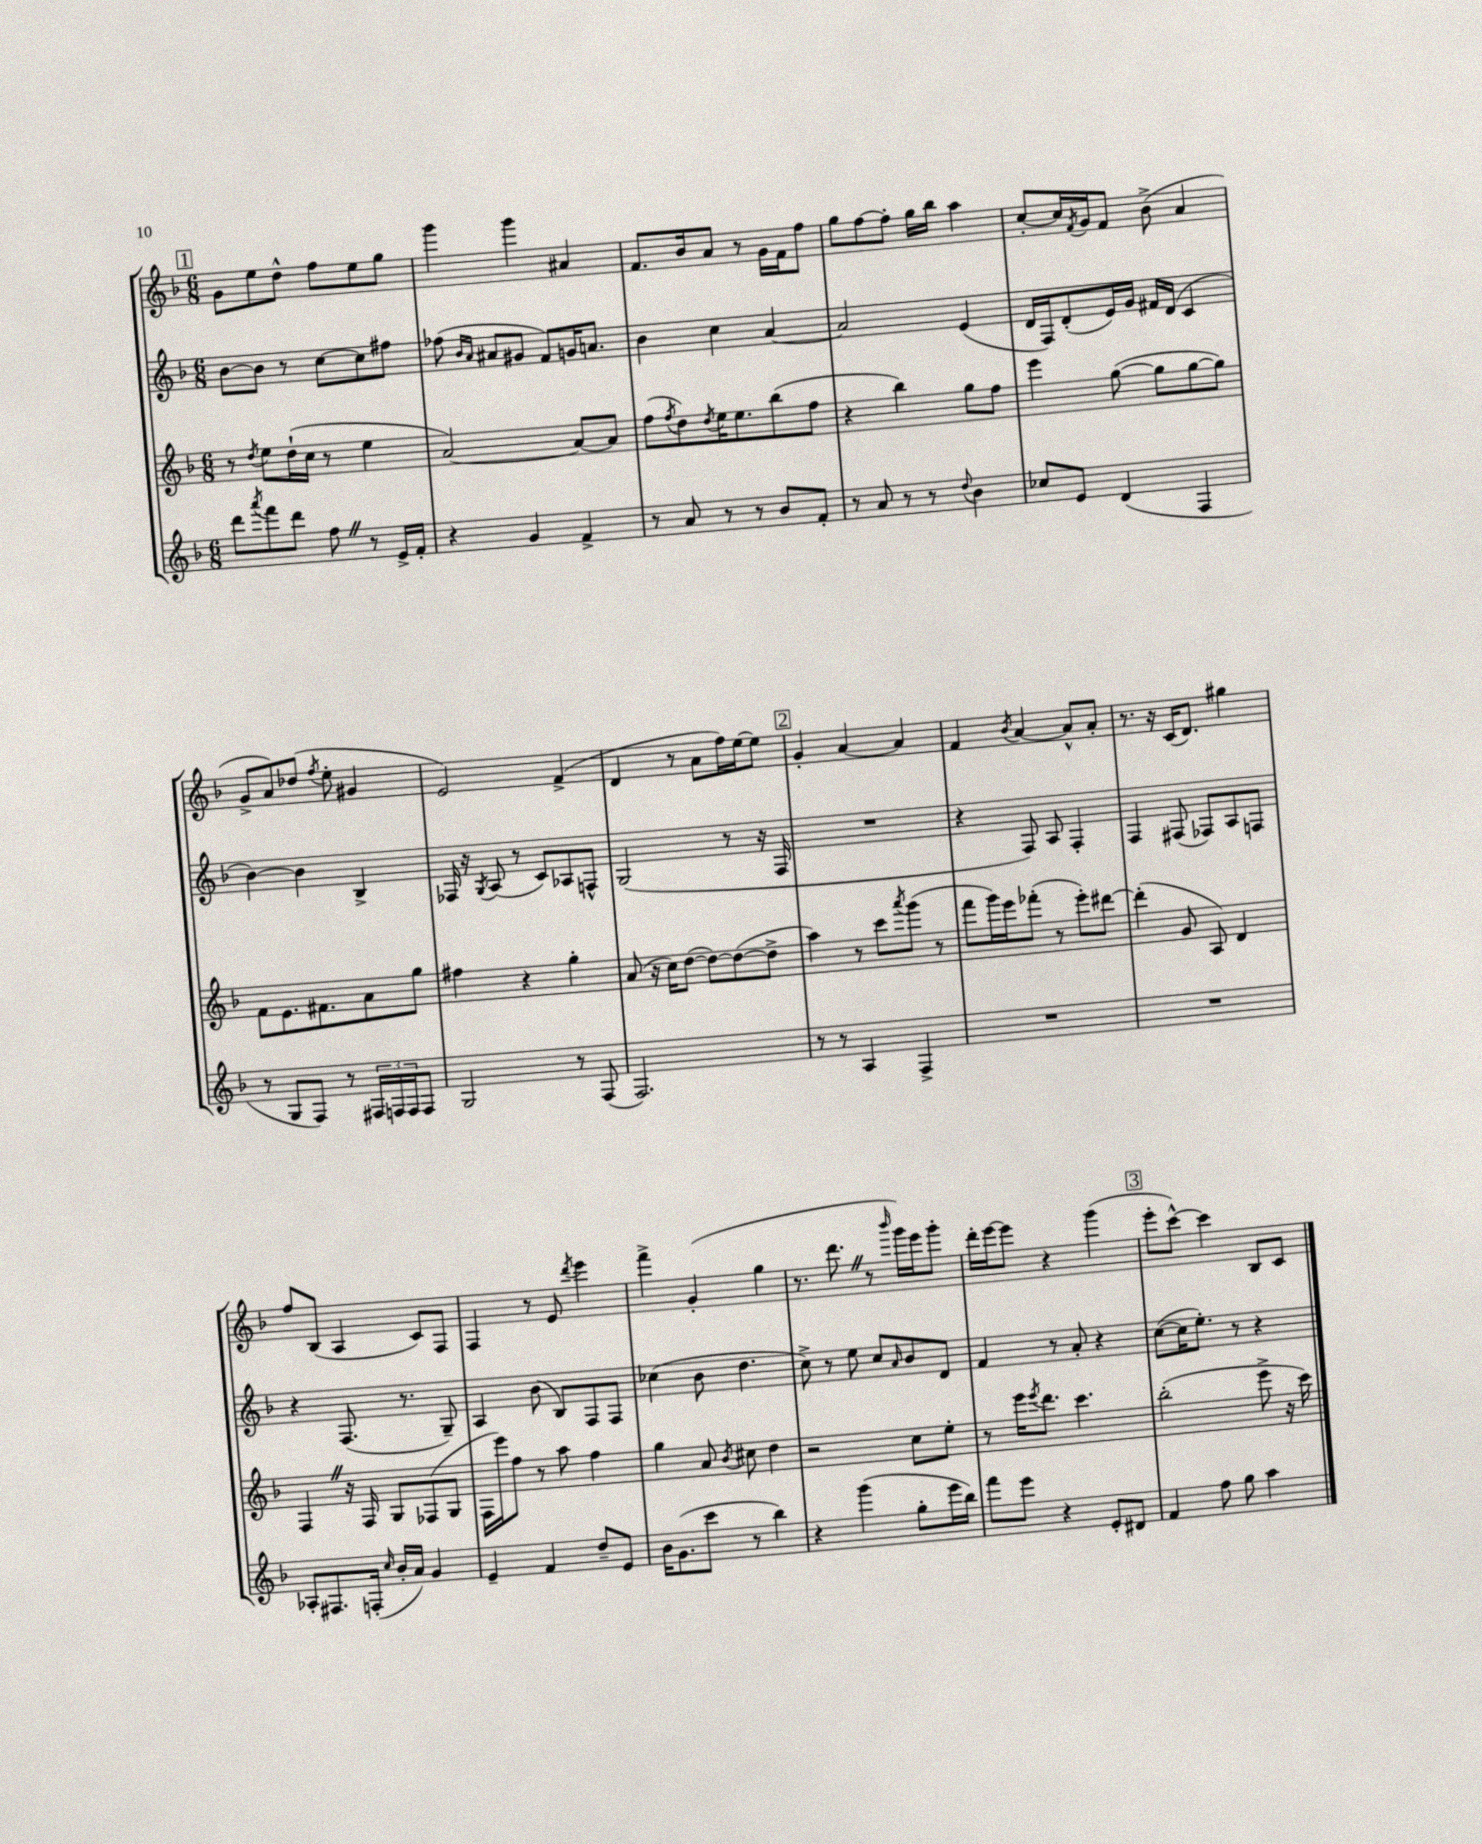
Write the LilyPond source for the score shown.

<<
\new StaffGroup <<
\new Staff = "s0" {
    \clef treble \key f \major \numericTimeSignature \time 6/8
    \mark \markup { \box "1" } g'8 e''8 d''8-^ f''8 e''8 g''8 |
    g'''4 g'''4 ais'4 |
    f'8. bes'16 a'8 r8 g'16 f'16 f''8 |
    g''8 f''8~ f''8-. g''16 bes''16 a''4 |
    c''8~-. c''16 \acciaccatura { f'8 } g'16 f'8 bes'8->( a'4 |
    g'8-> a'8) des''8( \acciaccatura { f''8 } e''8-. gis'4 |
    e'2) f'4->( |
    d'4 r8 a'8 f''16) e''16~ e''8 |
    \mark \markup { \box "2" } g'4-. a'4~ a'4 |
    f'4 \acciaccatura { bes'8 } a'4~ a'8-^ a'8-. |
    r8. r16 c'16( d'8.) gis''4 |
    f''8 bes8( a4 c'8) f8 |
    f4 r8 e'8 \acciaccatura { d'''8 } e'''4 |
    f'''4-> g'4-.( g''4 |
    r8. d'''8. \once \override BreathingSign.text = \markup { \musicglyph "scripts.caesura.straight" } \breathe r8 \grace { bes'''16 } g'''16) e'''16 g'''8-. |
    d'''16-. e'''16~ e'''8 r4 g'''4( |
    \mark \markup { \box "3" } e'''8-. c'''8~-^) c'''4 bes8 c'8 \bar "|." |
}
\new Staff = "s1" {
    \clef treble \key f \major \numericTimeSignature \time 6/8
    \mark \markup { \box "1" } bes'8~ bes'8 r8 c''8~ c''8 fis''8 |
    fes''8( \grace { bes'16 a'16 } ais'8 gis'8 f'8) g'16 a'8. |
    bes'4 c''4 a'4~ |
    a'2 e'4( |
    d'16 f16) d'8-.( e'16) g'16 fis'16 d'16( c'4 |
    bes'4~) bes'4 bes4-> |
    fes16 r16 \acciaccatura { g8 } a8( r8 c'8) aes8 f8-^ |
    g2( r8 r16 f16 |
    \mark \markup { \box "2" } R2. |
    r4 f8) a8 f4-. |
    f4 fis8( fes8) a8 f8 |
    r4 f8.( r8. g8--) |
    a4 bes'8( bes8) f8 f8 |
    ces''4( bes'8 d''4. |
    c''8->) r8 e''8 c''8 \grace { a'16 } bes'8 d'8 |
    f'4 r8 a'8-. r4 |
    \mark \markup { \box "3" } c''8~( c''16 e''8.-.) r8 r4 \bar "|." |
}
\new Staff = "s2" {
    \clef treble \key f \major \numericTimeSignature \time 6/8
    \mark \markup { \box "1" } r8 \acciaccatura { d''8 } e''8 d''16-!( c''16 r8 e''4 |
    a'2~) a'8~ a'8 |
    f''8( \acciaccatura { f''8 } d''8) \acciaccatura { d''8 } e''16 e''8. bes''8( f''8 |
    r4 bes''4) g''8 f''8 |
    e'''4 g''8~( g''8 g''8~ g''8) |
    f'8 e'8. fis'8. a'8 g''8 |
    fis''4 r4 g''4-. |
    a'8( r16 c''16) d''8~( d''8~) d''8~( d''8-> |
    \mark \markup { \box "2" } a''4) r8 c'''8 \acciaccatura { a'''8 } g'''8( r8 |
    f'''8 g'''16) e'''16 fes'''8-.( r8 e'''8-.) dis'''8~ |
    dis'''4-.( g'8 a8) d'4 |
    f4 \once \override BreathingSign.text = \markup { \musicglyph "scripts.caesura.straight" } \breathe r16 f16 g8 fes8( g8 |
    f16 e'''16) f''8 r8 a''8 f''4 |
    g''4 a'8 \acciaccatura { bes'8 } cis''8 d''4 |
    r2 c''8 e''8-. |
    r8 e'''16 \acciaccatura { e'''8 } d'''8. c'''4. |
    \mark \markup { \box "3" } bes''2-.( e'''8-> r16 c'''16) \bar "|." |
}
\new Staff = "s3" {
    \clef treble \key f \major \numericTimeSignature \time 6/8
    \mark \markup { \box "1" } d'''8 \acciaccatura { a'''8 } f'''8 d'''8 f''8 \once \override BreathingSign.text = \markup { \musicglyph "scripts.caesura.straight" } \breathe r8 e'16-> f'16-. |
    r4 g'4 f'4-> |
    r8 a'8 r8 r8 bes'8 f'8-. |
    r8 a'8 r8 r8 \appoggiatura { d''8 } bes'4 |
    ces''8 e'8 d'4( f4 |
    r8 g8 f8) r8 \tuplet 3/2 { fis16 f16 f16 } f8 |
    g2 r8 f8( |
    f2.) |
    \mark \markup { \box "2" } r8 r8 a4 f4-> |
    R2. |
    R2. |
    aes8-. fis8. f16-.( \grace { c''16 } bes'16-. a'16) g'4 |
    e'4-- f'4 d''8-- e'8 |
    bes'16 g'8.( c'''8 r8 bes''4) |
    r4 g'''4( g''8-. e'''16 bes''16) |
    f'''8 e'''8 r4 e'8-. dis'8 |
    \mark \markup { \box "3" } f'4 f''8 g''8 a''4 \bar "|." |
}
>>
>>
\layout { \context { \Score \remove "Bar_number_engraver" } }
